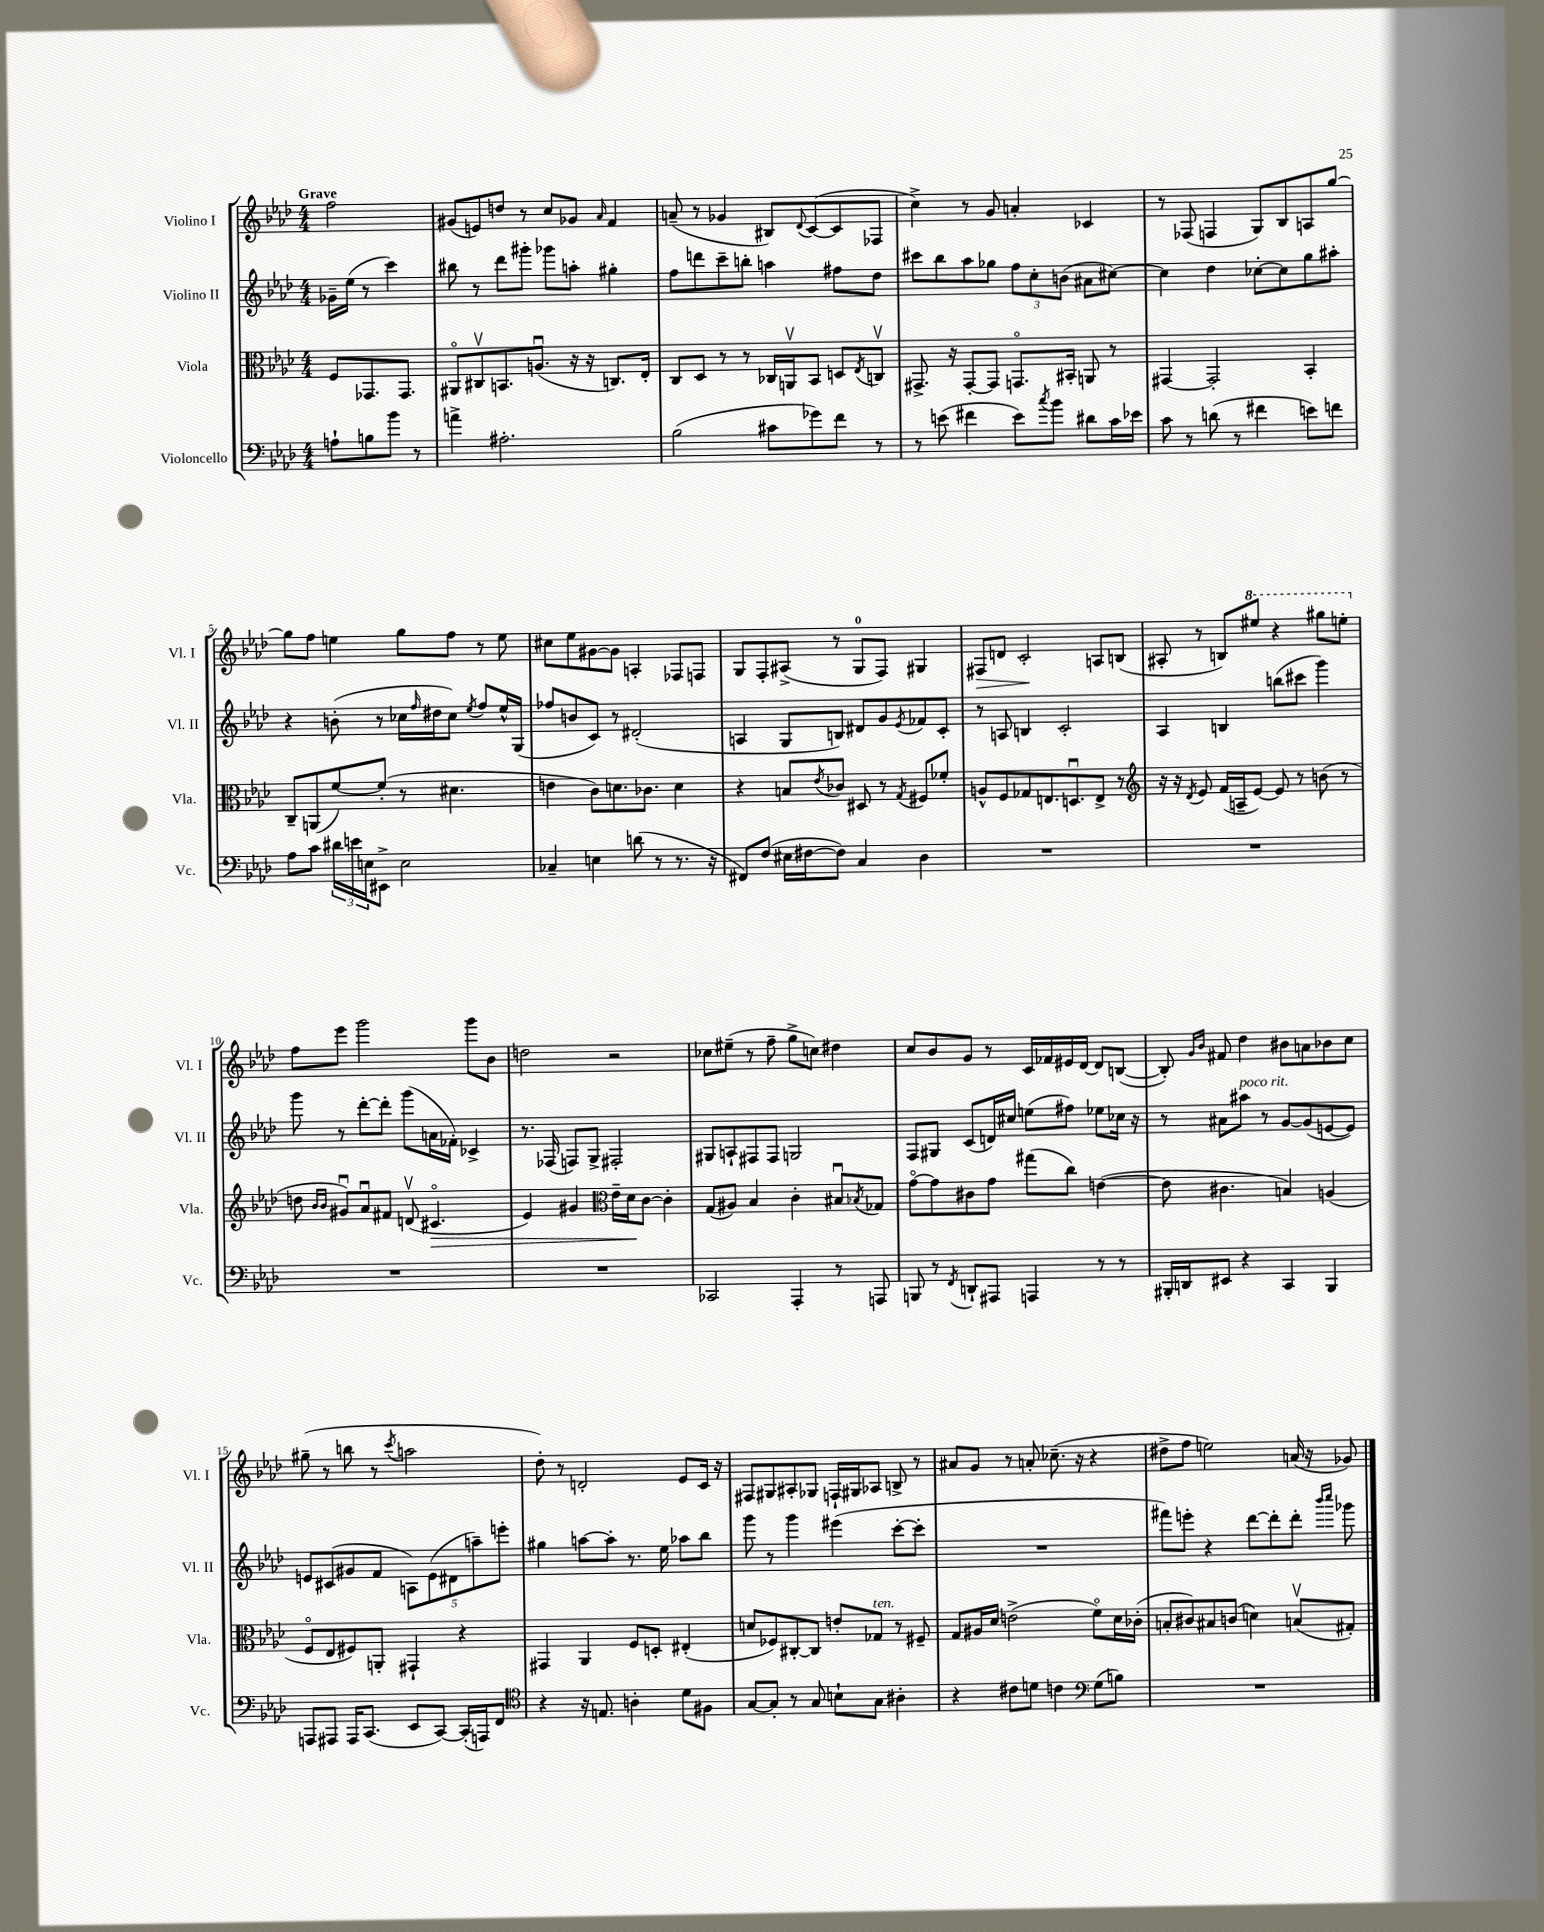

**kern	**kern	**kern	**kern
*staff4	*staff3	*staff2	*staff1
*clefF4	*clefC3	*clefG2	*clefG2
*k[b-e-a-d-]	*k[b-e-a-d-]	*k[b-e-a-d-]	*k[b-e-a-d-]
*M4/4	*M4/4	*M4/4	*M4/4
8A`	8F	16g-~	2ff
.	.	(16ee-	.
8B	8.GG-	8r	.
8b-	.	4ccc)	.
.	8.GG-	.	.
8r	.	.	.
=	=	=	=
4a^	8AA#o	8bb#	(8g#
.	8C#v	8r	8e)
2.A#'	8.BB	8ddd-	8dd
.	.	8ggg#'	8r
.	(8.Au	.	.
.	.	8ggg-	8cc
.	16r	8aa'	8g-
.	16r	.	.
.	.	.	16qqa-
.	8.C)	4gg#'	4f
.	16E-'	.	.
=	=	=	=
(2B-	8C	8ff	(8a~
.	8D-	8ddd	8r
.	8r	8ccc~	4g-
.	8r	8bb'	.
8c#	16C-	4aa	8B#)
.	16AAv	.	.
.	.	.	8qqd-
8g-)	8BB-	.	([8c
8f	8D	8ff#	8c]
.	8qE-	.	.
8r	8Cv	8dd-	8F-
=	=	=	=
8r	8.GG#^	8ccc#	4cc^)
(8e	.	8bb-	.
.	16r	.	.
4f#	[8GG#'	8aa-	8r
.	8GG#]	8gg-	8g
8e)	8.GGo	12ff	4a'
.	.	12cc'	.
8qcc	.	.	.
8b-	.	.	.
.	.	(12b	.
.	16BB#'	.	.
8d#	8AA	8a#	4c-
16c	8r	[8cc#)	.
16e-	.	.	.
=	=	=	=
8c	[4GG#	4cc#]	8r
8r	.	.	(8F-
(8d	2GG#']	4dd-	4F
8r	.	.	.
4f#	.	[8cc-'	8G)
.	.	8cc-]	8B-
8e)	4BB-'	8gg	8A
8f	.	8aa#'	[8gg
=	=	=	=
8A-	8C~	4r	8gg]
8c	(8AA	.	8ff
24d#	[8f)	(8b'	4ee
24e	.	.	.
24E	.	.	.
8EE#^	(8f']	8r	.
2E	8r	16cc-	8gg
.	.	16qqff	.
.	.	16dd#	.
.	4.d#	8cc-)	8ff
.	.	8qee-	.
.	.	8ff	8r
.	.	16ee-^^	8ee
.	.	(16G	.
=	=	=	=
4C-~	4e	8ff-	8cc#
.	.	8b	8ee-
4E	8c)	8c)	[8g#
.	8.d	8r	8g#]
(8d	.	(2d#'	4A'
.	8.c-	.	.
8r	.	.	.
8.r	4d	.	8F-
.	.	.	8F
16r	.	.	.
=	=	=	=
8FF#)	4r	4A	8G
(8F	.	.	8F'
16E#	8B	8G	(8A#^
[16F#	.	.	.
.	8qe-	.	.
8F#])	8c-	8B)	8r
4C	8D#	8d#	8G
.	8r	8g	8F)
.	8qG	8qe-	.
4D-	8F#	8f-	4G#
.	8f-'	8c'	.
=	=	=	=
1r	8A^^	8r	8F#
.	8F	8A	8d
.	8G-	4B	2c'
.	8.E	.	.
.	.	2c'	.
.	8.Du	.	.
.	8E^	.	8A
.	8r	.	(8B
=	=	=	=
*	*clefG2	*	*
1r	16r	4A-	8A#'
.	16r	.	.
.	8qd-	.	.
.	8e-	.	8r
.	(16f	4B	8B)
.	16A~	.	.
.	[8e-)	.	8eee#
.	8e-]	(8bb	4r
.	8r	8ccc#	.
.	(8b	4ggg)	8ggg#
.	8r	.	8eee'
=	=	=	=
1r	8dd	8ggg	8ff
.	16qqb-	.	.
.	16qqb-	.	.
.	8g#u)	8r	8eee-
.	8a-u	[8ddd-'	2ggg
.	8f#	8ddd-']	.
.	(8dv	(8ggg	.
.	4.c#o	16a	.
.	.	16f-')	.
.	.	4c-^	8ggg
.	.	.	8b-
=	=	=	=
1r	4e-)	8.r	2dd
.	.	(16F-	.
.	4g#	8F)	.
.	.	8G^	.
*	*clefC3	*	*
.	16e-~	2F#'	2r
.	16d-	.	.
.	[8c	.	.
.	4c']	.	.
=	=	=	=
2CC-	(8G	8G#	8cc-
.	8A#)	8A`	(8ee#~
.	4B-	8F#	8r
.	.	8F#	8ff~
4AAA-'	4c'	2G	8gg^
.	.	.	8cc)
8r	8B#u	.	4dd#
.	8qB-	.	.
8AAA	8G-	.	.
=	=	=	=
8BBB	[8go	8F	8cc
8r	8g]	8G#	8b-
8qFF	.	.	.
8DD`	8c#	(8c	8g
8AAA#	8g	16d)	8r
.	.	16cc#	.
4AAA	(8gg#	(8ee	16c
.	.	.	16f-
.	8cc)	8ff#)	16e#
.	.	.	[16d-
8r	([4e	8ee-	8d-]
8r	.	16cc-	([8B
.	.	16r	.
=	=	=	=
16BBB#'	8e]	8r	8B'])
16DD	.	.	.
.	.	.	16qqg
.	.	.	16qqb-
8EE#	4.c#	8a#	8f#
4r	.	8aa#	4dd-
.	.	8r	.
4CC	4B)	[8g	8b#
.	.	(8g]	8a
4BBB#	(4A	[8e	8b-
.	.	8e])	8cc
=	=	=	=
8AAA	8Fo	8e	(8gg#~
8AAA#	8E-	(8c#	8r
16AAA#	8F#)	8g#	8bb
(8.CC	.	.	.
.	8AA'	8f	8r
.	.	.	8qccc
8EE-	4GG#`	10A)	2aa
.	.	(10e	.
[8CC)	.	.	.
.	.	10d#	.
(16CC']	4r	.	.
.	.	10aa~)	.
16AAA)	.	.	.
8FF	.	.	.
.	.	10eee'	.
=	=	=	=
*clefC4	*	*	*
4r	4GG#	4gg#	8dd-')
.	.	.	8r
16r	4AA-	[8aa	2d'
8.E	.	.	.
.	.	8aa']	.
4A'	8F	8.r	.
.	8D'	.	.
.	.	16ee-	.
8d-	(4E#'	8aa-	8e-
8F#	.	8bb-	16c
.	.	.	16r
=	=	=	=
[8G	8d	8ggg	8F#
8G']	8F-)	8r	8G#
8r	[8C#'	4ggg	8A#'
8G	8C#]	.	8G-
8B`	8e'	(4eee#	16F`
.	.	.	16G#
8G	8G-	.	8A-
4A#'	8r	[8ccc'	8B^
.	8F#~	8ccc']	8r
=	=	=	=
4r	8G	1r	8a#
.	16A#	.	8g
.	16d-	.	.
8c#	(2e^	.	8r
8d	.	.	8a'
4c	.	.	(8.cc-~
.	.	.	16r
*clefF4	*	*	*
(8G	8fo)	.	4r
8B)	16d-	.	.
.	(16c-'	.	.
=	=	=	=
1r	8B'	8fff#)	8dd#^
.	8c#)	8eee'	8ff
.	8B#	4r	2ee)
.	(8c	.	.
.	4d)	[8ddd-	.
.	.	8ddd-']	.
.	(8Bv	8ddd-'	(16a
.	.	.	16r
.	.	16qqbbb-	.
.	.	16qqcccc	.
.	8G#')	8ggg-	8g-)
==	==	==	==
*-	*-	*-	*-
